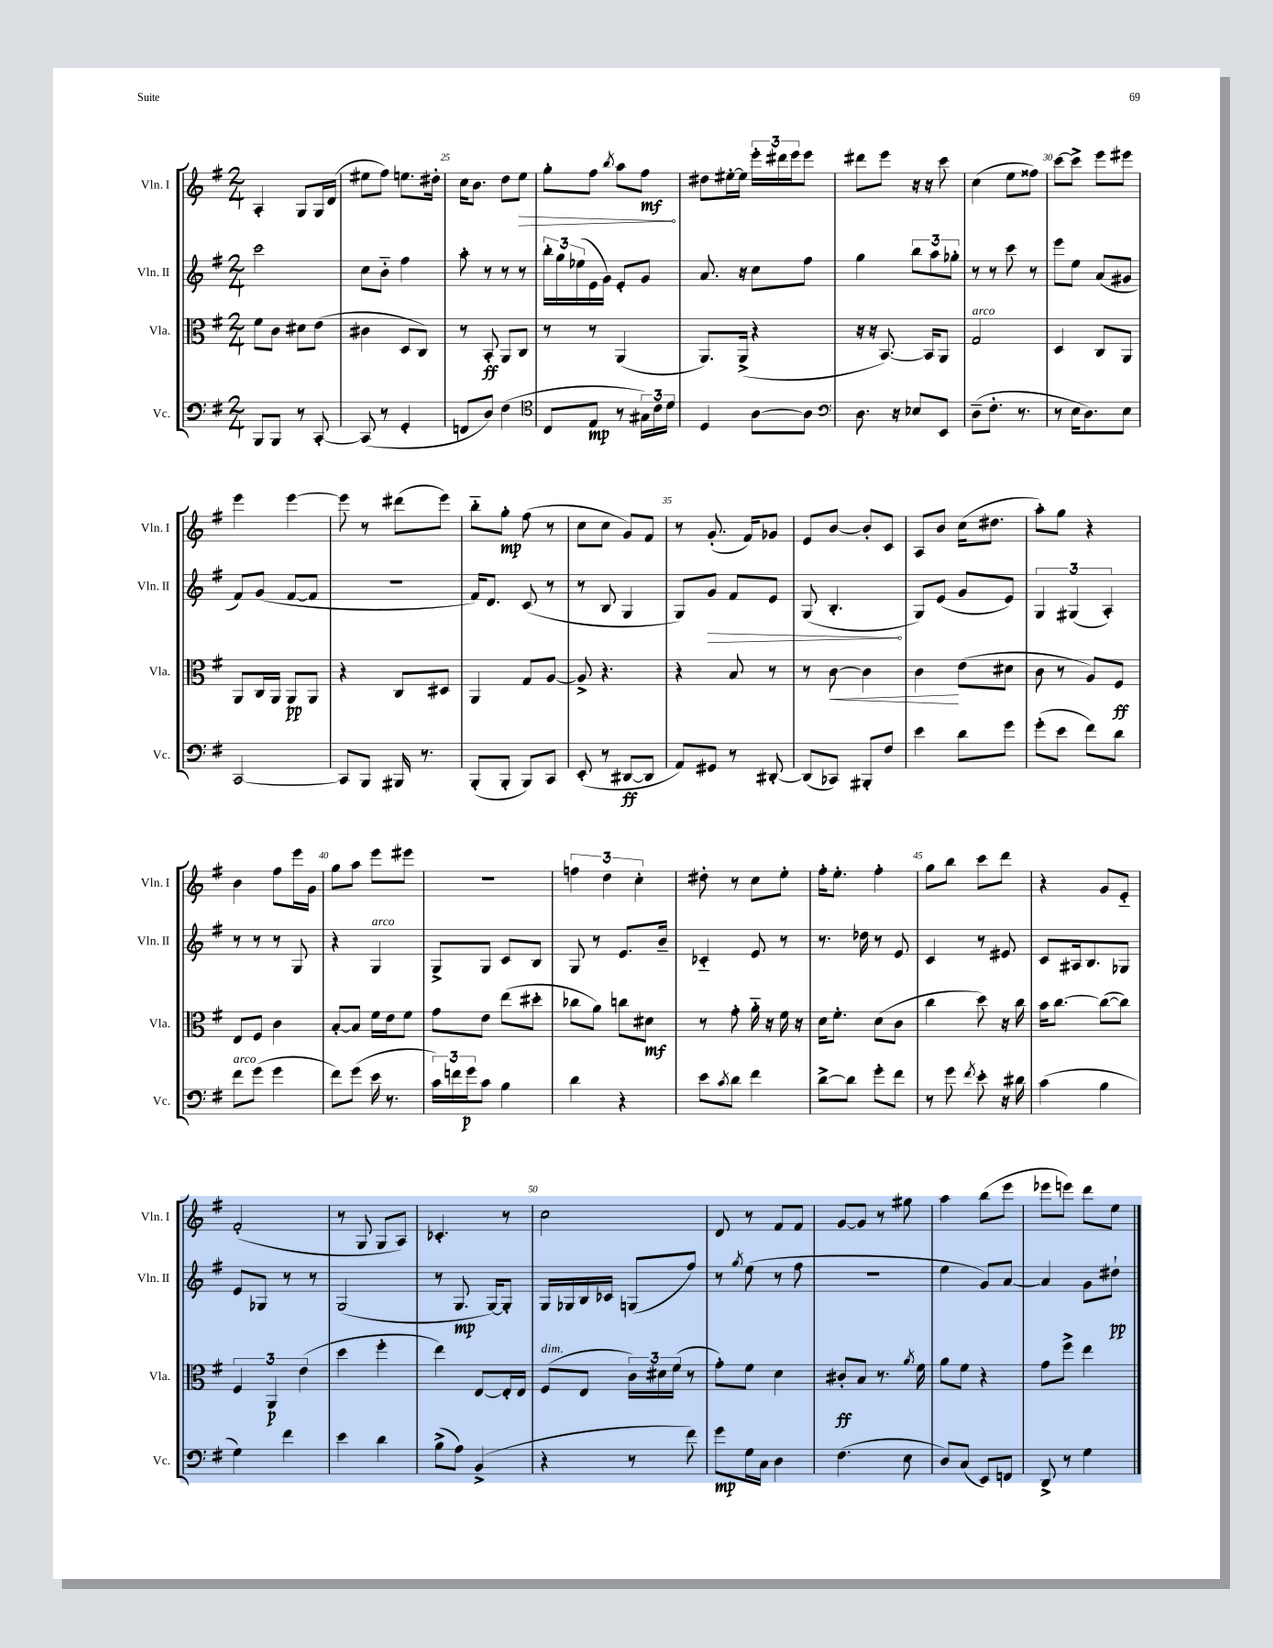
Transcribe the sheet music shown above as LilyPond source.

<<
\new StaffGroup <<
\new Staff = "s0" \with { instrumentName = "Vln. I" shortInstrumentName = "Vln. I" } {
    \clef treble \key g \major \numericTimeSignature \time 2/4
    a4-. g8 g16 d'16( |
    eis''8 fis''8) e''8. dis''16-. |
    c''16 b'8. d''8 \once \override Hairpin.circled-tip = ##t e''8\> |
    g''8-. fis''8 \acciaccatura { b''8 } a''8 fis''8\mf\! |
    dis''8 eis''16~-. eis''16 \tuplet 3/2 { e'''16-. dis'''16 e'''16 } e'''8 |
    dis'''8 e'''8 r16 r16 c'''8 |
    c''4( e''8 fisis''8) |
    c'''8~ c'''8-> e'''8 eis'''8 |
    e'''4 e'''4~ |
    e'''8 r8 dis'''8( e'''8) |
    b''8-_ g''8-.\mp fis''8( r8 |
    c''8 c''8 g'8) fis'8 |
    r8 g'8.-.( fis'16) ges'8 |
    e'8 b'8~ b'8-. c'8 |
    a8 b'8 c''16( dis''8. |
    a''8-.) g''8 r4 |
    b'4 fis''8 e'''16 g'16 |
    g''8 a''8 e'''8 eis'''8 |
    r2 |
    \tuplet 3/2 { f''4 d''4 c''4-. } |
    dis''8-. r8 c''8 e''8-. |
    fis''16-. e''8.-. fis''4-. |
    g''8 b''8 c'''8 d'''8 |
    r4 g'8 e'8-_ |
    fis'2-.( |
    r8 g8 g8 a8) |
    ces'4.-. r8 |
    c''2 |
    d'8 r8 fis'8 fis'8 |
    g'8~ g'8 r8 gis''8 |
    a''4 b''8( e'''8 |
    ees'''8 e'''8) d'''8 e''8 \bar "|." |
}
\new Staff = "s1" \with { instrumentName = "Vln. II" shortInstrumentName = "Vln. II" } {
    \clef treble \key g \major \numericTimeSignature \time 2/4
    c'''2 |
    c''8 b'8-_ fis''4 |
    a''8-. r8 r8 r8 |
    \tuplet 3/2 { b''16-. g''16 ees''16( } e'16 g'16) e'8-. g'8 |
    a'8. r16 c''8 fis''8 |
    g''4 \tuplet 3/2 { b''8 a''8 ges''8-. } |
    r8 r8 c'''8 r8 |
    e'''8 e''8 a'8( gis'8 |
    fis'8) g'8( fis'8~ fis'8 |
    R2 |
    fis'16) d'8. c'8( r8 |
    r8 b8 g4 |
    g8) \once \override Hairpin.circled-tip = ##t g'8\> fis'8 e'8 |
    g8( b4.-.\! |
    g8) e'8( g'8 e'8) |
    \tuplet 3/2 { g4 gis4( a4-.) } |
    r8 r8 r8 g8 |
    r4 g4^\markup { \italic "arco" } |
    g8-> g8 c'8 b8 |
    g8 r8 e'8. b'16-- |
    ces'4-_ e'8 r8 |
    r8. des''16 r8 e'8 |
    c'4 r8 eis'8 |
    c'8 ais16 b8. ges8 |
    e'8 ges8 r8 r8 |
    g2( |
    r8 g8.\mp g16~) g8-. |
    g16 ges16 b16 ces'16 g8( fis''8) |
    r8 \acciaccatura { g''8 } e''8( r8 fis''8 |
    R2 |
    e''4 g'8) a'8~ |
    a'4 g'8 dis''8-!\pp \bar "|." |
}
\new Staff = "s2" \with { instrumentName = "Vla." shortInstrumentName = "Vla." } {
    \clef alto \key g \major \numericTimeSignature \time 2/4
    fis'8 c'8 dis'8 e'8( |
    cis'4 d8 c8) |
    r8 b,8-.\ff a,8 c8 |
    r8 r8 a,4( |
    a,8.) a,16->( r4 |
    r16 r16 b,8.~) b,16 a,8 |
    g2^\markup { \italic "arco" } |
    d4 c8 a,8 |
    a,8 c16 a,16 a,8\pp a,8 |
    r4 c8 dis8 |
    a,4 g8 a8~ |
    a8-> r4. |
    r4 b8 r8 |
    r8 c'8~\< c'4 |
    c'4\! e'8( dis'8 |
    c'8 r8 a8) fis8\ff |
    e8 fis8 c'4 |
    b8~-. b8 fis'16 e'16 fis'8 |
    g'8 e'8 e''8( dis''8-. |
    ces''8 a'8) c''8 dis'8\mf |
    r8 g'8-. a'16-_ r16 fis'16 r16 |
    d'16 fis'8.-. d'8( c'8 |
    c''4 d''8) r16 c''16 |
    b'16 c''8.~ c''8~( c''8) |
    \tuplet 3/2 { fis4 a,4\p e'4( } |
    d''4 fis''4-. |
    e''4) e8~ e16-. e16 |
    fis8^\markup { \italic "dim." }( e8 \tuplet 3/2 { c'16) dis'16 fis'16( } r8 |
    g'8-.) fis'8 d'4 |
    cis'8-.\ff b8 r8. \acciaccatura { a'8 } fis'16 |
    a'8 fis'8 r4 |
    g'8 fis''8-> e''4 \bar "|." |
}
\new Staff = "s3" \with { instrumentName = "Vc." shortInstrumentName = "Vc." } {
    \clef bass \key g \major \numericTimeSignature \time 2/4
    b,,8 b,,8 r8 c,8~-. |
    c,8( r8 g,4-. |
    f,8 d8) fis4( |
    \clef tenor c8 e8\mp r8 \tuplet 3/2 { gis16) c'16 d'16 } |
    d4 a8~ a8 |
    \clef bass d8. r16 ees8 e,8 |
    d8--( fis8.-. r8. |
    r8 e16 d8.) e8 |
    c,2~ |
    c,8 b,,8 bis,,16 r8. |
    b,,8-.( b,,8-. b,,8) c,8 |
    e,8-.( r8 dis,8~\ff dis,8 |
    a,8) gis,8 r8 dis,8~-. |
    dis,8( ces,8) bis,,8-. fis8 |
    e'4 d'8 g'8 |
    g'8-.( e'8 fis'8) d'8 |
    fis'8^\markup { \italic "arco" } g'8( g'4 |
    fis'8) g'8( e'16 r8. |
    \tuplet 3/2 { c'16) f'16 g'16\p } c'8 b4 |
    d'4 r4 |
    e'8 \acciaccatura { c'8 } d'8 fis'4 |
    d'8~-> d'8 g'8-. fis'8 |
    r8 g'8 \acciaccatura { fis'8 } e'8-. r16 dis'16 |
    c'4( b4 |
    g4) fis'4 |
    e'4 d'4 |
    b8->( a8) b,4->( |
    r4 r8 fis'8) |
    g'8\mp g16 c16 d4 |
    fis4.( e8 |
    d8) c8( e,8) f,8 |
    d,8-> r8 g4 \bar "|." |
}
>>
>>
\layout { \context { \Score currentBarNumber = #23 \override BarNumber.break-visibility = ##(#f #t #t) barNumberVisibility = #(every-nth-bar-number-visible 5) } }
